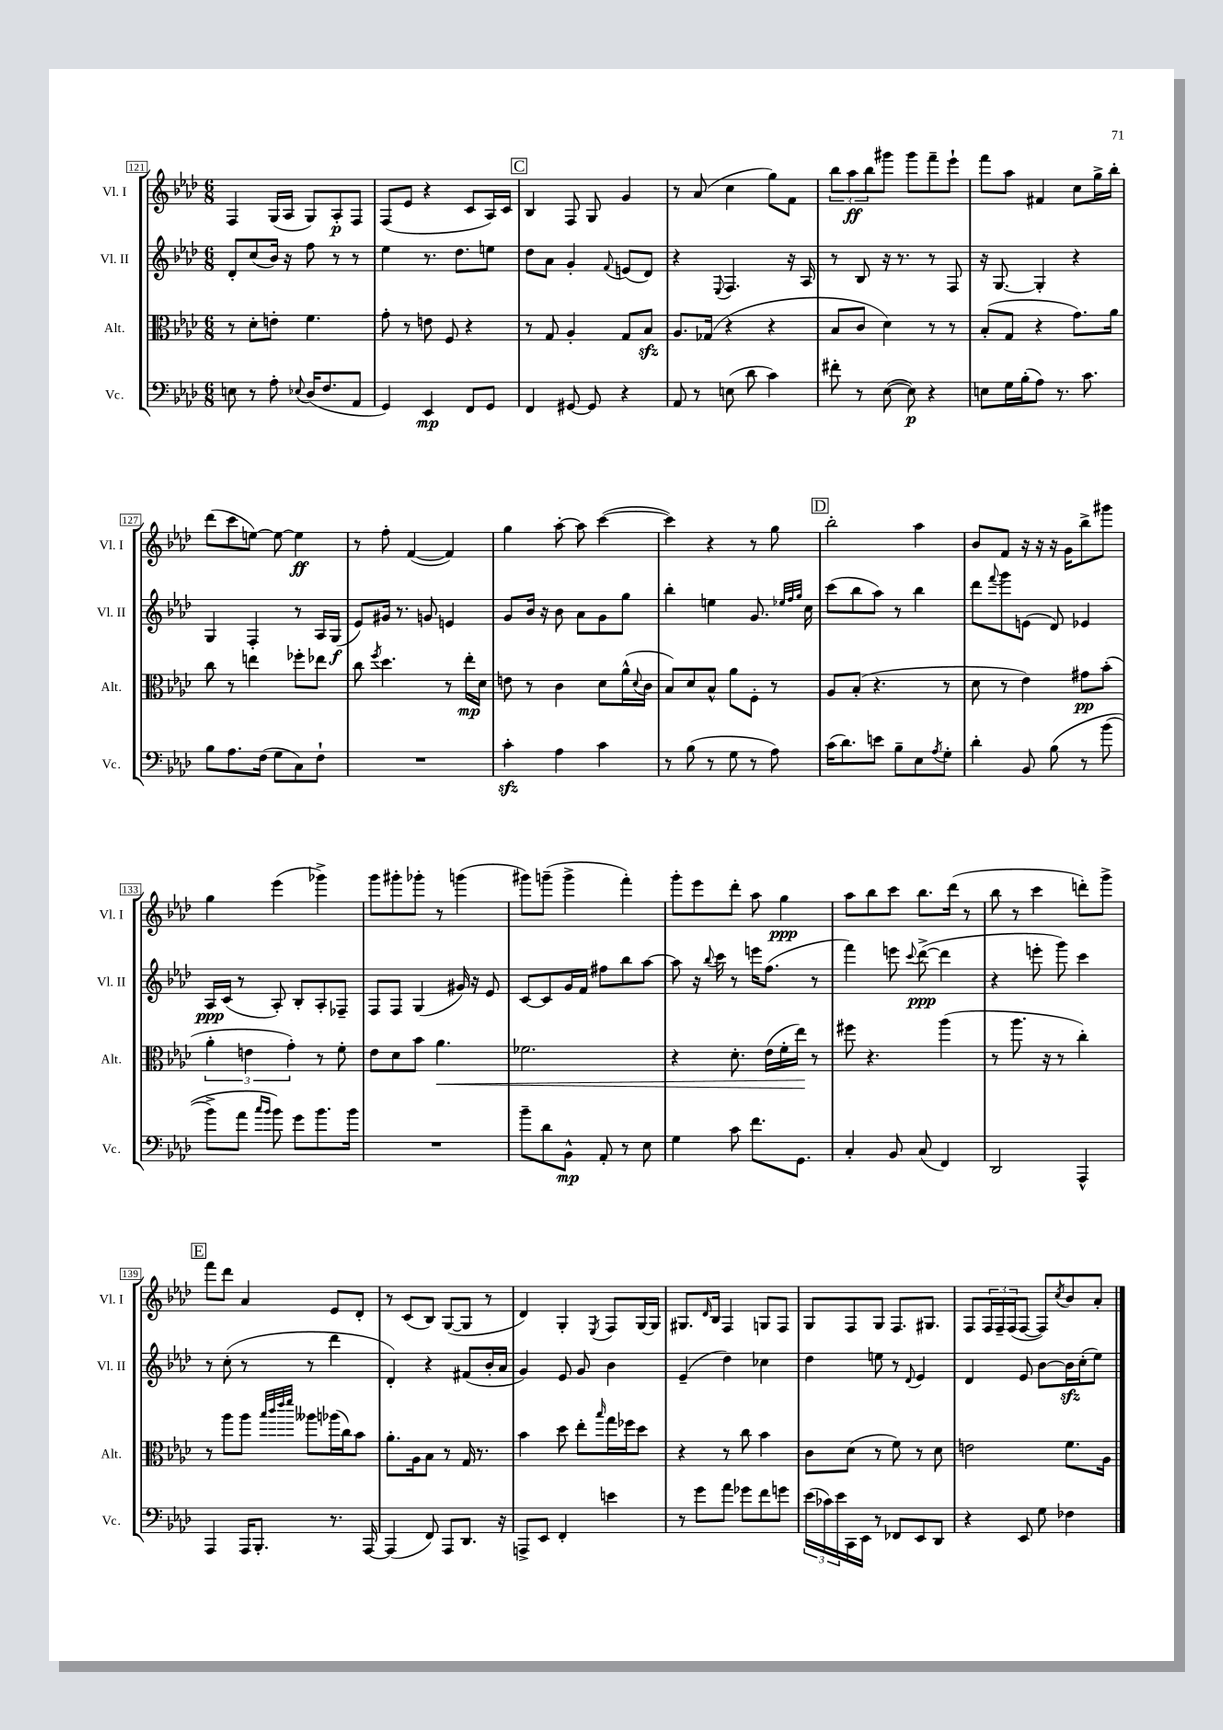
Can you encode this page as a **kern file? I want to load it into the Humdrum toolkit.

**kern	**dynam	**kern	**dynam	**kern	**dynam	**kern	**dynam
*part4	*part4	*part3	*part3	*part2	*part2	*part1	*part1
*staff4	*staff4	*staff3	*staff3	*staff2	*staff2	*staff1	*staff1
*I"Vc.	*	*I"Alt.	*	*I"Vl. II	*	*I"Vl. I	*
*I'Vc.	*	*I'Alt.	*	*I'Vl. II	*	*I'Vl. I	*
*clefF4	*	*clefC3	*	*clefG2	*	*clefG2	*
*k[b-e-a-d-]	*	*k[b-e-a-d-]	*	*k[b-e-a-d-]	*	*k[b-e-a-d-]	*
*M6/8	*	*M6/8	*	*M6/8	*	*M6/8	*
=121	=121	=121	=121	=121	=121	=121	=121
8En\	.	8r	.	8d-'/L	.	4F/	.
8r	.	8d-'\L	.	(8cc/	.	.	.
8A-'\	.	8en'\J	.	16b-/Jk)	.	(16G/LL	.
.	.	.	.	16r	.	16A-/JJ	.
8qqE-X/	.	.	.	.	.	.	.
(16D-/KL	.	4.f\	.	8ff\	.	8G/L)	.
8.F/	.	.	.	.	.	.	.
.	.	.	.	8r	.	8A-'/	p
8AA-/J	.	.	.	8r	.	8F/J	.
=122	=122	=122	=122	=122	=122	=122	=122
4GG/)	.	8g'\	.	4ee-\	.	(8F/L	.
.	.	8r	.	.	.	8e-/J	.
4EE-/	mp	8en\	.	8.r	.	4r	.
.	.	8F/	.	.	.	.	.
.	.	.	.	8.dd-\L	.	.	.
8FF/L	.	4r	.	.	.	8c/L	.
8GG/J	.	.	.	8een\J	.	16A-/L)	.
.	.	.	.	.	.	16c/JJ	.
!!LO:REH:place=s1:t=C
=123	=123	=123	=123	=123	=123	=123	=123
4FF/	.	8r	.	8dd-\L	.	4B-/	.
.	.	8G/	.	8a-\J	.	.	.
[8GG#X/	.	4A-'/	.	4g'/	.	8F/	.
8GG#/]	.	.	.	.	.	8G/	.
.	.	.	.	8qqf/	.	.	.
4r	.	8G/L	.	(8en/L	.	4g/	.
.	.	8B-zz/J	.	8d-/J)	.	.	.
=124	=124	=124	=124	=124	=124	=124	=124
8AA-/	.	8.A-/L	.	4r	.	8r	.
8r	.	.	.	.	.	(8a-/	.
.	.	(16G-X/Jk	.	.	.	.	.
.	.	.	.	8qqE-/	.	.	.
(8En\	.	4r	.	4.F/	.	4cc\	.
8d-\	.	.	.	.	.	.	.
4c\)	.	4r	.	.	.	8gg\L)	.
.	.	.	.	16r	.	8f\J	.
.	.	.	.	16A-/	.	.	.
=125	=125	=125	=125	=125	=125	=125	=125
8f#X'\	.	8B-/L	.	8r	.	12bb-\L	.
.	.	.	.	.	.	12aa-\	ff
8r	.	8c/J	.	8B-/	.	.	.
.	.	.	.	.	.	12bb-\	.
([8E-\	.	4d-\)	.	16r	.	8ggg#X\J	.
.	.	.	.	8.r	.	.	.
8E-\])	p	.	.	.	.	8ggg#\L	.
4r	.	8r	.	8r	.	8fff~\	.
.	.	8r	.	8F/	.	8eee-`\J	.
=126	=126	=126	=126	=126	=126	=126	=126
8En\L	.	(8B-'/L	.	16r	.	8fff\L	.
.	.	.	.	[8.G/	.	.	.
16G\L	.	8G/J	.	.	.	8aa-\J	.
(16B-'\J	.	.	.	.	.	.	.
8A-\J)	.	4r	.	4G'/]	.	4f#X/	.
8.r	.	.	.	.	.	.	.
.	.	8.g\L)	.	4r	.	8cc\L	.
8.c\	.	.	.	.	.	.	.
.	.	.	.	.	.	16gg^\L	.
.	.	16a-\Jk	.	.	.	16bb-'\JJ	.
!!LO:LB:g=z
=127	=127	=127	=127	=127	=127	=127	=127
8B-\L	.	8cc\	.	4G/	.	(8ddd-\L	.
8.A-\	.	8r	.	.	.	8ccc\	.
.	.	4een\	.	4F'/	.	[8een\J)	.
(16F\Jk	.	.	.	.	.	.	.
8G\L	.	.	.	.	.	8ee\_	.
8C\)	.	8ff-X'\L	.	8r	.	4ee\]	ff
8F`\J	.	8ee-X\J	.	16A-/LL	.	.	.
.	.	.	.	(16G/JJ	f	.	.
=128	=128	=128	=128	=128	=128	=128	=128
2.r	.	8cc\	.	8e-/L)	.	8r	.
.	.	8qff/	.	.	.	.	.
.	.	4.dd-\	.	16g#X/Jk	.	8ff'\	.
.	.	.	.	8.r	.	.	.
.	.	.	.	.	.	([4f/	.
.	.	.	.	8gn/	.	.	.
.	.	8r	.	4en/	.	4f/])	.
.	.	16ee-'\LL	mp	.	.	.	.
.	.	16d-\JJ	.	.	.	.	.
=129	=129	=129	=129	=129	=129	=129	=129
4czz'\	.	8en\	.	8g/L	.	4gg\	.
.	.	8r	.	16b-/Jk	.	.	.
.	.	.	.	16r	.	.	.
4A-\	.	4c\	.	8b-\	.	[8aa-'\	.
.	.	.	.	8a-\L	.	8aa-\]	.
4c\	.	8d-\L	.	8g\	.	([4ccc\	.
.	.	(16a-^^\L	.	8gg\J	.	.	.
.	.	8qqd-/	.	.	.	.	.
.	.	16c\JJ	.	.	.	.	.
=130	=130	=130	=130	=130	=130	=130	=130
8r	.	8B-/L)	.	4bb-'\	.	4ccc\])	.
(8B-\	.	8d-/	.	.	.	.	.
8r	.	8B-^^/J	.	4een\	.	4r	.
8G\	.	8a-\L	.	.	.	.	.
8r	.	8F'\J	.	8.g/	.	8r	.
8A-\)	.	8r	.	.	.	8gg\	.
.	.	.	.	32qqee-X/LLL	.	.	.
.	.	.	.	32qqff/	.	.	.
.	.	.	.	32qqgg/JJJ	.	.	.
.	.	.	.	16cc\	.	.	.
!!LO:REH:place=s1:t=D
=131	=131	=131	=131	=131	=131	=131	=131
(16c\KL	.	8A-/L	.	(8ccc\L	.	2bb-'\	.
8.d-\)	.	.	.	.	.	.	.
.	.	(8B-'/J	.	8bb-\	.	.	.
8en\J	.	4.r	.	8aa-\J)	.	.	.
8B-~\L	.	.	.	8r	.	.	.
8E-\	.	.	.	4bb-\	.	4aa-\	.
8qA-/	.	.	.	.	.	.	.
8G'\J	.	8r	.	.	.	.	.
=132	=132	=132	=132	=132	=132	=132	=132
4d-'\	.	8d-\	.	8ddd-\L	.	8b-/L	.
.	.	.	.	8qqfff/	.	.	.
.	.	8r	.	8ggg\	.	8f/J	.
8BB-/	.	4e-\)	.	(8en\J	.	16r	.
.	.	.	.	.	.	16r	.
(8B-\	.	.	.	8d-/)	.	16r	.
.	.	.	.	.	.	16g\KL	.
8r	.	8g#X\L	pp	4e-X/	.	8bb-^\	.
(8b-\	.	(8b-'\J	.	.	.	8ggg#X\J	.
!!LO:LB:g=z
=133	=133	=133	=133	=133	=133	=133	=133
8b-^\L)	.	6a-'\	.	16A-/LL	ppp	4gg\	.
.	.	.	.	(16c/JJ	.	.	.
8a-\J	.	.	.	8r	.	.	.
.	.	6en\	.	.	.	.	.
16qqcc/LL	.	.	.	.	.	.	.
16qqb-/JJ	.	.	.	.	.	.	.
8b-\)	.	.	.	8A-'/)	.	(4eee-\	.
.	.	6g'\)	.	.	.	.	.
8g\L	.	.	.	8B-'/L	.	.	.
8.b-\	.	8r	.	8A-'/	.	4ggg-X^\)	.
.	.	8f'\	.	8F-X~/J	.	.	.
16b-\Jk	.	.	.	.	.	.	.
=134	=134	=134	=134	=134	=134	=134	=134
2.r	.	8e-\L	.	8F/L	.	8ggg\L	.
.	.	8d-\	.	8F/J	.	8ggg#X'\	.
.	.	8b-\J	.	(4G/	.	8ggg-X'\J	.
!	!	!	!LO:HP:b	!	!	!	!
.	.	4.a-\	<	.	.	8r	.
.	.	.	.	16g#X/)	.	(4gggn\	.
.	.	.	.	16r	.	.	.
.	.	.	.	8e-/	.	.	.
=135	=135	=135	=135	=135	=135	=135	=135
8b-~\L	.	2.f-X\	.	[8c/L	.	8ggg#X\L)	.
8d-\	.	.	.	8c/]	.	(8gggn~\J	.
8BB-^^\J	mp	.	.	16g/L	.	4ggg^\	.
.	.	.	.	16f/JJ	.	.	.
8AA-'/	.	.	.	8ff#X\L	.	.	.
8r	.	.	.	8bb-\	.	4fff'\)	.
8E-\	.	.	.	[8aa-\J	.	.	.
=136	=136	=136	=136	=136	=136	=136	=136
4G\	.	4r	.	8aa-\]	.	8ggg'\L	.
.	.	.	.	16r	.	8eee-\	.
.	.	.	.	8qqbb-/	.	.	.
.	.	.	.	16ccc\	.	.	.
8c\	.	8.d-'\	.	8r	.	8ddd-'\J	.
8.f\L	.	.	.	16eeen\KL	.	8aa-\	.
.	.	(16e-\LL	.	(8.ff\J	.	.	.
.	.	16f'\	.	.	.	4gg\	ppp
8.GG\J	.	16ee-\JJ)	.	.	.	.	.
.	.	8r	[	8r	.	.	.
=137	=137	=137	=137	=137	=137	=137	=137
4C'/	.	8ff#X\	.	4fff\)	.	8aa-\L	.
.	.	4.r	.	.	.	8bb-\	.
8BB-/	.	.	.	8eeen\	.	8ccc\J	.
.	.	.	.	8qqccc/	.	.	.
(8C/	.	.	.	([8ddd-^\	ppp	8.bb-\L	.
4FF/)	.	(4aa-\	.	4ddd-\]	.	.	.
.	.	.	.	.	.	(16ddd-\Jk	.
.	.	.	.	.	.	8r	.
=138	=138	=138	=138	=138	=138	=138	=138
2DD-/	.	8r	.	4r	.	8bb-\	.
.	.	8.aa-\	.	.	.	8r	.
.	.	.	.	8eeen'\	.	4ccc\	.
.	.	16r	.	.	.	.	.
.	.	8r	.	8ggg\)	.	.	.
4AAA-^^/	.	4cc'\)	.	4ccc\	.	8dddn'\L)	.
.	.	.	.	.	.	8ggg^\J	.
!!LO:LB:g=z
!!LO:REH:place=s1:t=E
=139	=139	=139	=139	=139	=139	=139	=139
4AAA-/	.	8r	.	8r	.	8fff\L	.
.	.	8aa-\L	.	(8cc'\	.	8ddd-\J	.
16AAA-/KL	.	8aa-\J	.	8r	.	4a-/	.
8.BBB-'/J	.	.	.	.	.	.	.
.	.	32qqbb-/LLL	.	.	.	.	.
.	.	32qqccc/	.	.	.	.	.
.	.	32qqeee-/	.	.	.	.	.
.	.	32qqfff/JJJ	.	.	.	.	.
.	.	8aa--X\L	.	8r	.	.	.
8.r	.	(16aa-X\L	.	4ddd-\	.	8e-/L	.
.	.	16cc\J)	.	.	.	.	.
.	.	8b-\J	.	.	.	8d-'/J	.
[16AAA-/	.	.	.	.	.	.	.
=140	=140	=140	=140	=140	=140	=140	=140
(4AAA-/]	.	8.a-'\L	.	4d-'/)	.	8r	.
.	.	.	.	.	.	(8c/L	.
.	.	16A-\k	.	.	.	.	.
8FF/)	.	8B-\J	.	4r	.	8B-/J)	.
8AAA-/L	.	8r	.	.	.	([8G/L	.
8.DD-/J	.	16G/	.	(8f#X/L	.	8G/J]	.
.	.	8.r	.	.	.	.	.
.	.	.	.	16b-'/L	.	8r	.
16r	.	.	.	16a-/JJ	.	.	.
=141	=141	=141	=141	=141	=141	=141	=141
8AAAn^/L	.	4b-\	.	4g/)	.	4d-/)	.
8EE-/J	.	.	.	.	.	.	.
4FF'/	.	8dd-\	.	8e-/	.	4G'/	.
.	.	8ee-'\L	.	8g/	.	.	.
.	.	16qqbb-/	.	.	.	8qE-/	.
4en\	.	16gg\L	.	4b-\	.	8F/L	.
.	.	16ff-X\J	.	.	.	.	.
.	.	8dd-\J	.	.	.	[16G/L	.
.	.	.	.	.	.	16G/JJ]	.
=142	=142	=142	=142	=142	=142	=142	=142
8r	.	4r	.	(4e-~/	.	8.G#X/L	.
8g\L	.	.	.	.	.	.	.
.	.	.	.	.	.	16qqd-/	.
.	.	.	.	.	.	16B-/Jk	.
8a-\J	.	8r	.	4dd-\)	.	4F/	.
8g-X\L	.	8cc\	.	.	.	.	.
8f\	.	4b-\	.	4cc-X\	.	8Gn/L	.
8gn\J	.	.	.	.	.	8F/J	.
=143	=143	=143	=143	=143	=143	=143	=143
(24e-\LL	.	8c\L	.	4dd-\	.	8G/L	.
24c-X\)	.	.	.	.	.	.	.
24e-\	.	.	.	.	.	.	.
16CC\	.	(8d-\J	.	.	.	8F/	.
16EE-\JJ	.	.	.	.	.	.	.
8r	.	8r	.	8een\	.	8G/J	.
8FF-X/L	.	8f\)	.	8r	.	8.F/L	.
.	.	.	.	8qqd-/	.	.	.
8EE-/	.	8r	.	4e-/	.	.	.
.	.	.	.	.	.	8.G#X/J	.
8DD-/J	.	8d-\	.	.	.	.	.
=144	=144	=144	=144	=144	=144	=144	=144
4r	.	2en\	.	4d-/	.	8F/L	.
.	.	.	.	.	.	24F/L	.
.	.	.	.	.	.	24F~/	.
.	.	.	.	.	.	(24F/J	.
8EE-/	.	.	.	8e-/	.	[8F/J	.
8G\	.	.	.	[8b-\L	.	8F/L])	.
.	.	.	.	.	.	8qcc/	.
4F-X\	.	8.f\L	.	16b-zz\L]	.	8b-/	.
.	.	.	.	(16cc'\J	.	.	.
.	.	.	.	8ee-\J)	.	8a-'/J	.
.	.	16A-\Jk	.	.	.	.	.
==	==	==	==	==	==	==	==
*-	*-	*-	*-	*-	*-	*-	*-
